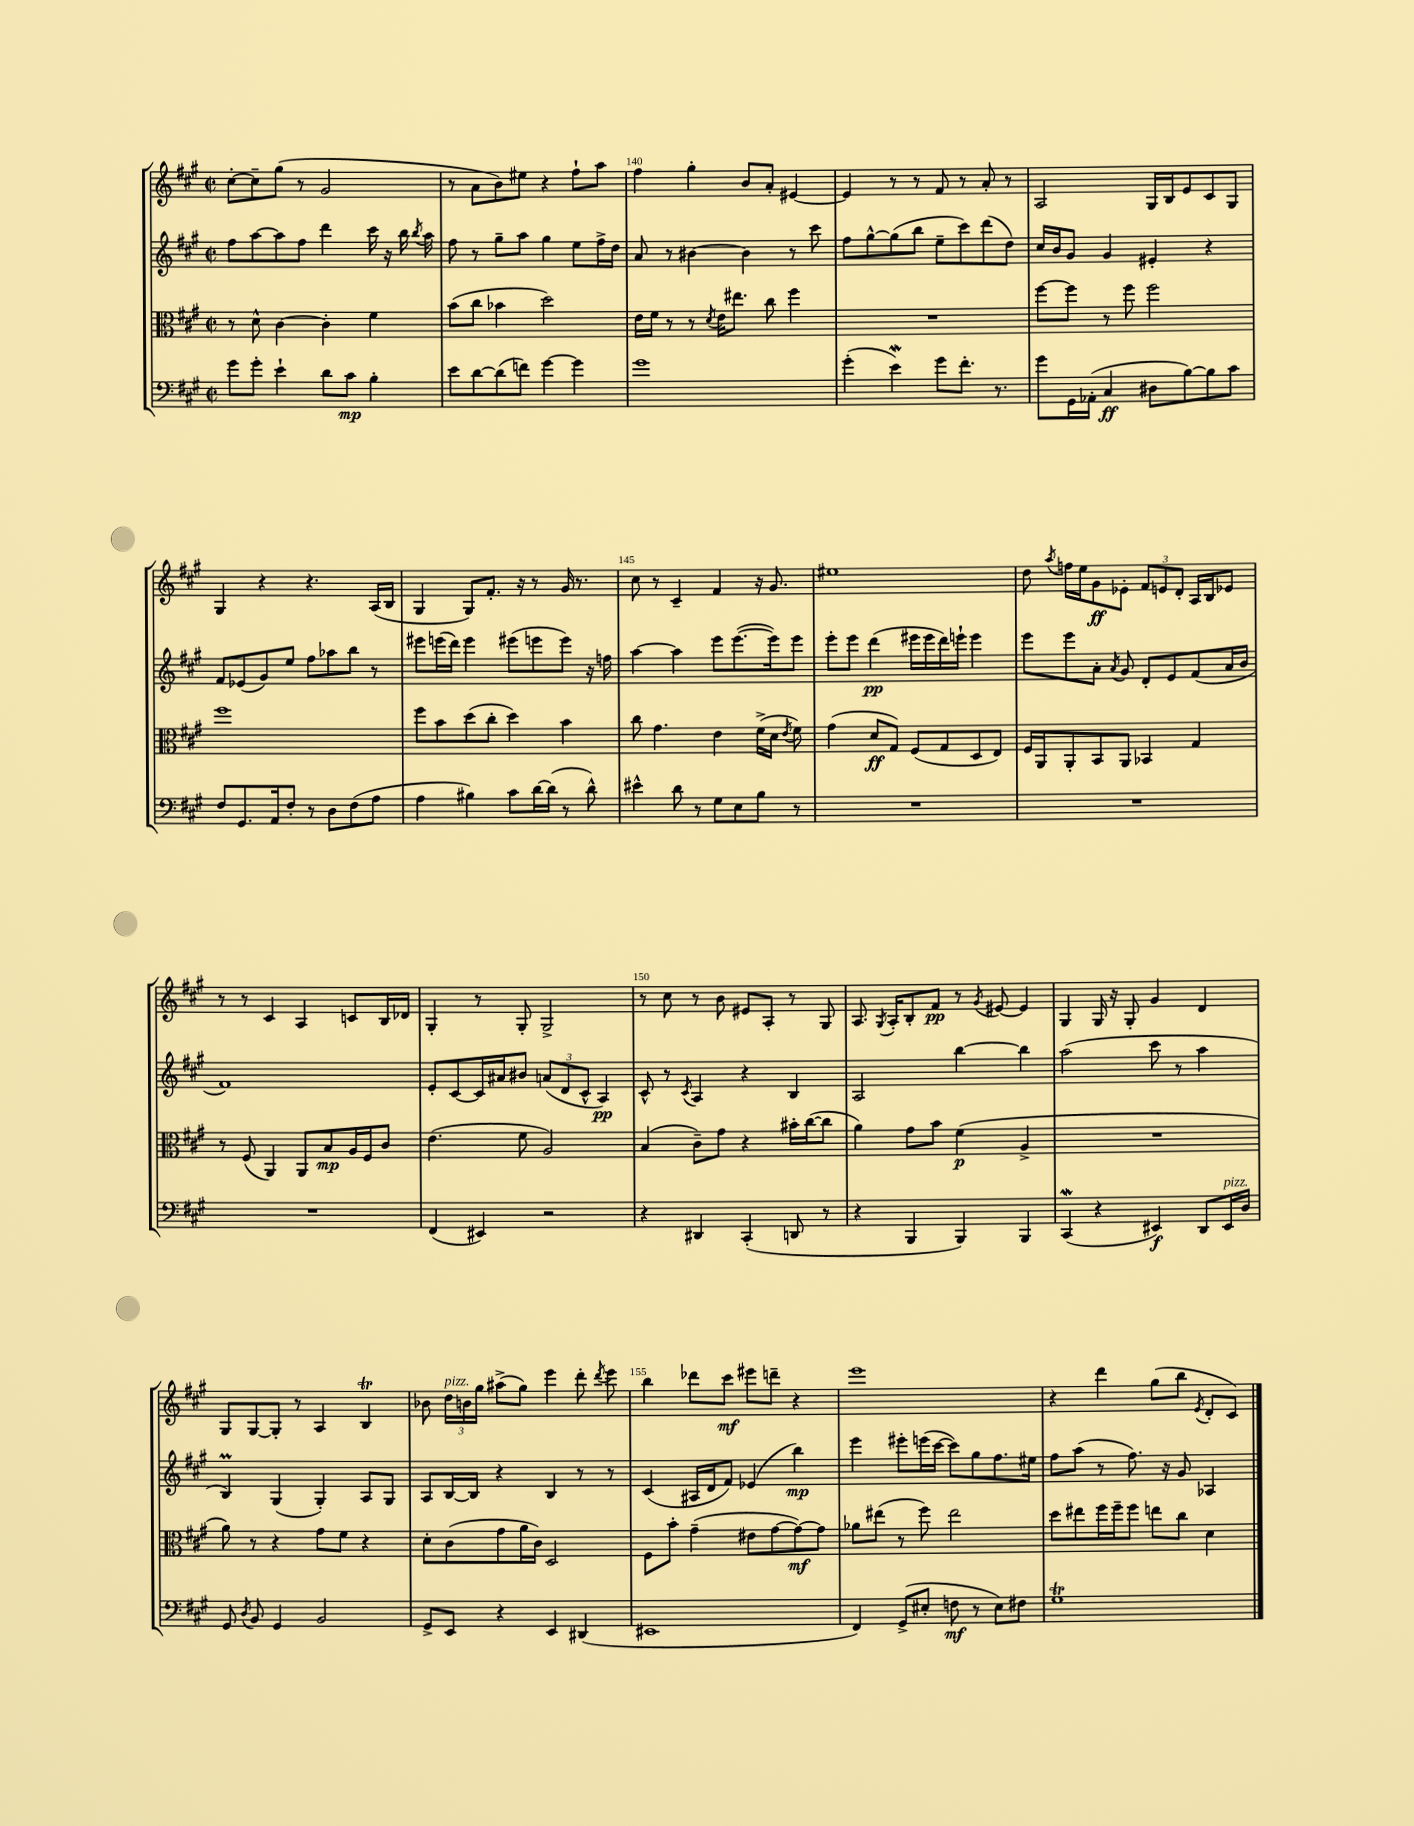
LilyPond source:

<<
\new StaffGroup <<
\new Staff = "s0" {
    \clef treble \key a \major \defaultTimeSignature \time 2/2
    \autoBeamOff cis''8[~-. cis''8-- gis''8]( r8 gis'2 |
    r8 a'8[ b'8) eis''8] r4 fis''8[-! a''8] |
    fis''4 gis''4-. b'8[ a'8]-. eis'4~ |
    eis'4 r8 r8 fis'8 r8 a'8-. r8 |
    a2 gis16[ b16 e'8 cis'8 gis8] |
    gis4 r4 r4. a16[( b16] |
    gis4 gis8[) fis'8.]-. r16 r8 gis'16 r8. |
    cis''8 r8 cis'4-- fis'4 r16 gis'8. |
    eis''1 |
    d''8 \acciaccatura { a''8 } f''16[ e''16 gis'8\ff ees'8]-. \tuplet 3/2 { fis'8[ e'8 d'8]-. } a16[ b16 ees'8] |
    r8 r8 cis'4 a4 c'8[ b16 des'16] |
    gis4-. r8 gis8-. gis2-> |
    r8 cis''8 r8 b'8 eis'8[ a8]-. r8 gis8 |
    a8. \acciaccatura { gis8 } a16[-. b8-. fis'8]\pp r8 \acciaccatura { gis'8 } eis'8~ eis'4 |
    gis4 gis16 r16 gis8-. gis'4 d'4 |
    gis8[ gis8~ gis8]-. r8 a4 b4\trill |
    bes'8 \tuplet 3/2 { d''16[^\markup { \italic "pizz." } b'16 gis''16] } ais''8[->( gis''8]) e'''4 d'''8-. \acciaccatura { d'''8 } e'''8 |
    b''4 des'''8[ cis'''8]\mf eis'''8[ d'''8]-- r4 |
    e'''1 |
    r4 d'''4 gis''8[( b''8] \acciaccatura { e'8 } d'8[-. cis'8]) \bar "|." |
}
\new Staff = "s1" {
    \clef treble \key a \major \defaultTimeSignature \time 2/2
    \autoBeamOff fis''8[ a''8~ a''8 fis''8] d'''4 cis'''16 r16 b''16 \acciaccatura { b''8 } a''16 |
    fis''8 r8 gis''8[-- a''8] gis''4 e''8[ fis''16-> d''16] |
    a'8 r8 bis'4~ bis'4 r8 cis'''8 |
    fis''8[ gis''8~-^ gis''8( b''8] e''8[-- cis'''8) d'''8( d''8]) |
    cis''16[ b'16 gis'8] gis'4 eis'4-. r4 |
    fis'8[ ees'8( gis'8) e''8] fis''8[ aes''8 b''8] r8 |
    eis'''8[ e'''16( d'''16]) e'''4 eis'''8[( e'''8 e'''8]) r16 f''16 |
    a''4~ a''4 e'''8[ e'''8.~( e'''16) e'''8] |
    e'''8[-. e'''8] d'''4\pp( eis'''16[ eis'''16 d'''16) e'''16]-! e'''4 |
    e'''8[ e'''8 a'8]-. \acciaccatura { a'8 } gis'8 d'8[-. e'8 fis'8( a'16 b'16] |
    fis'1) |
    e'8[-. cis'8~ cis'16 ais'16 bis'8] \tuplet 3/2 { a'8[( d'8 cis'8]-^ } a4\pp) |
    cis'8-^ r8 \acciaccatura { cis'8 } a4 r4 b4 |
    a2 b''4~ b''4 |
    a''2( cis'''8 r8 a''4 |
    b4\prall) gis4( gis4-.) a8[ gis8] |
    a8[ b16~ b16] r4 b4 r8 r8 |
    cis'4( ais16[ d'16 fis'8]) ees'4( b''4\mp) |
    e'''4 eis'''8[-. e'''16( cis'''16]~ cis'''8[) gis''8 fis''8. eis''16] |
    fis''8[ a''8]( r8 fis''8.) r16 gis'8 aes4 \bar "|." |
}
\new Staff = "s2" {
    \clef alto \key a \major \defaultTimeSignature \time 2/2
    \autoBeamOff r8 d'8-^ cis'4~ cis'4-. fis'4 |
    b'8[( cis''8] bes'4 d''2) |
    e'16[ fis'16] r8 r8 \acciaccatura { d'8 } e'16[ eis''8.] cis''8 fis''4 |
    R1 |
    fis''8[~ fis''8] r8 fis''8 fis''2 |
    fis''1 |
    fis''8[ b'8 d''8( cis''8]-. d''4) b'4 |
    cis''8 gis'4. e'4 fis'16[->( d'16] \acciaccatura { e'8 } fis'8) |
    gis'4( d'8[\ff gis8]) fis8[( gis8 d8 e8]) |
    fis16[ a,16 a,8-. b,8 a,8] bes,4 gis4 |
    r8 fis8( a,4) a,8[ b8\mp a16 fis16 cis'8] |
    e'4.( fis'8 a2) |
    b4( cis'8[--) gis'8] r4 bis'16[-. cis''16~( cis''8] |
    a'4) gis'8[ b'8] fis'4\p( a4-> |
    R1 |
    a'8) r8 r4 gis'8[ fis'8] r4 |
    d'8[-. cis'8( gis'8 a'16 cis'16]) d2 |
    fis8[ b'8]-. gis'4--( eis'8[ gis'8~ gis'8~\mf) gis'8] |
    aes'8[ eis''8]( r8 fis''8) eis''2 |
    d''8[ eis''8 fis''16 fis''16-- fis''8] e''8[ cis''8] d'4 \bar "|." |
}
\new Staff = "s3" {
    \clef bass \key a \major \defaultTimeSignature \time 2/2
    \autoBeamOff gis'8[ gis'8]-. e'4-! d'8[ cis'8]\mp b4-. |
    e'8[ d'8~ d'8( f'8]) gis'4~ gis'4 |
    gis'1 |
    gis'4-.( e'4\mordent) gis'8[ fis'8.]-. r8. |
    gis'8[ gis,16 aes,16]-.( cis4\ff dis8[ b8~) b8 cis'8] |
    fis8[ gis,8. a,16 fis8]-. r8 d8[ fis8( a8] |
    a4 bis4) cis'8[ d'16~ d'16]( r8 d'8-^) |
    eis'4-^ d'8 r8 gis8[ e8 b8] r8 |
    R1 |
    R1 |
    R1 |
    fis,4( eis,4) r2 |
    r4 dis,4 cis,4-.( d,8 r8 |
    r4 b,,4 b,,4) b,,4 |
    cis,4\mordent( r4 eis,4\f) d,8[ eis,16^\markup { \italic "pizz." } d16] |
    gis,8 \acciaccatura { d8 } b,8 gis,4 b,2 |
    gis,8[-> e,8] r4 e,4 dis,4( |
    eis,1 |
    fis,4) gis,8[->( eis8]-. f8\mf r8 eis8[) fis8] |
    gis1\trill \bar "|." |
}
>>
>>
\layout { \context { \Score currentBarNumber = #138 \override BarNumber.break-visibility = ##(#f #t #t) barNumberVisibility = #(every-nth-bar-number-visible 5) } }
